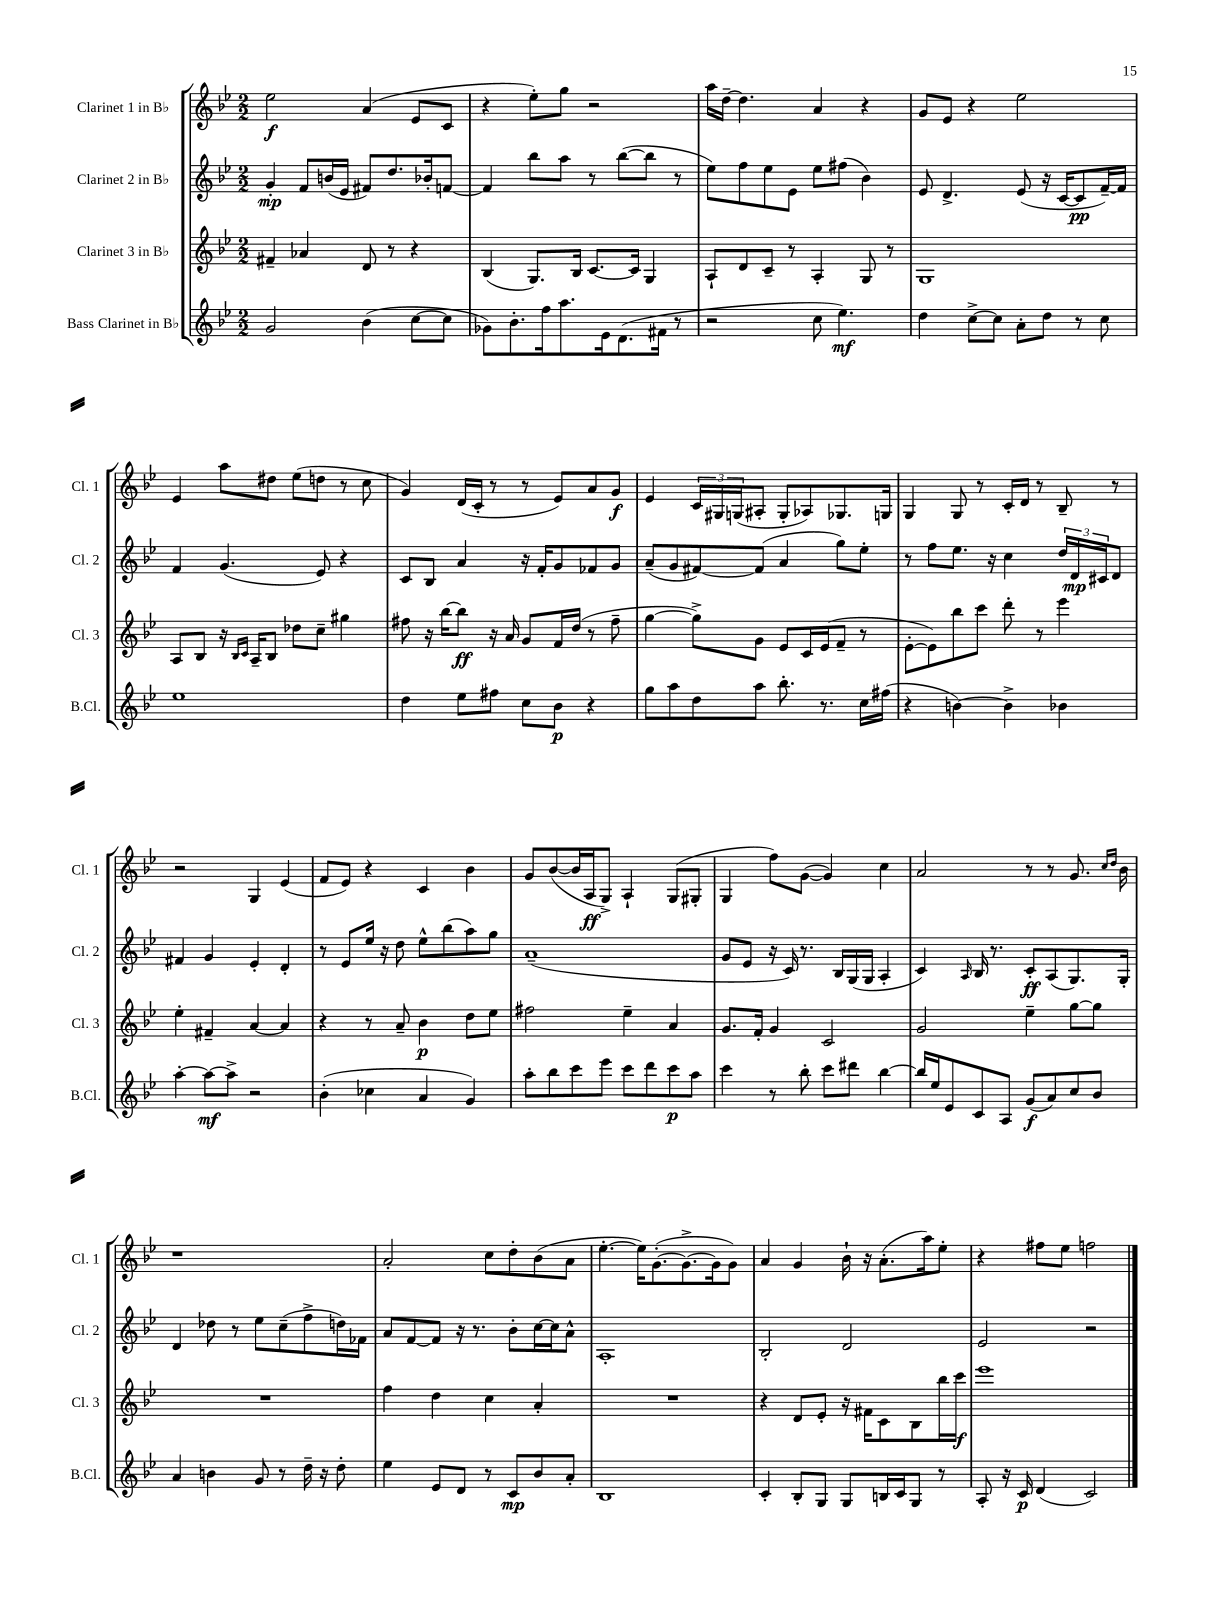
<<
\new StaffGroup <<
\new Staff = "s0" \with { instrumentName = "Clarinet 1 in Bb" shortInstrumentName = "Cl. 1" } {
    \clef treble \key bes \major \numericTimeSignature \time 2/2
    ees''2\f a'4( ees'8 c'8 |
    r4 ees''8-.) g''8 r2 |
    a''16 d''16~-- d''4. a'4 r4 |
    g'8 ees'8 r4 ees''2 |
    ees'4 a''8 dis''8 ees''8( d''8 r8 c''8 |
    g'4) d'16( c'16-. r8 r8 ees'8) a'8 g'8\f |
    ees'4 \tuplet 3/2 { c'16 gis16 g16( } ais8-. g8-. aes8) ges8. g16 |
    g4 g8 r8 c'16-. d'16 r8 bes8-- r8 |
    r2 g4 ees'4( |
    f'8 ees'8) r4 c'4 bes'4 |
    g'8 bes'8~( bes'16 a16\ff g8->) a4-! g8( gis8-. |
    g4 f''8) g'8~( g'4) c''4 |
    a'2 r8 r8 g'8. \grace { c''16 d''16 } bes'16 |
    r1 |
    a'2-. c''8 d''8-. bes'8( a'8 |
    ees''4.~-. ees''16) g'8.~-.( g'8.~-> g'16 g'8) |
    a'4 g'4 bes'16-! r16 a'8.-.( a''16) ees''8-. |
    r4 fis''8 ees''8 f''2 \bar "|." |
}
\new Staff = "s1" \with { instrumentName = "Clarinet 2 in Bb" shortInstrumentName = "Cl. 2" } {
    \clef treble \key bes \major \numericTimeSignature \time 2/2
    g'4-.\mp f'8 b'16( ees'16 fis'8) d''8. bes'16-. f'8~ |
    f'4 bes''8 a''8 r8 bes''8~( bes''8 r8 |
    ees''8) f''8 ees''8 ees'8 ees''8 fis''8( bes'4) |
    ees'8 d'4.-> ees'8( r16 c'16~ c'8\pp f'16~--) f'16 |
    f'4 g'4.( ees'8) r4 |
    c'8 bes8 a'4 r16 f'16-. g'8 fes'8 g'8 |
    a'8--( g'8 fis'8~) fis'8( a'4 g''8) ees''8-. |
    r8 f''8 ees''8. r16 c''4 \tuplet 3/2 { d''16 d'16\mp cis'16 } d'8 |
    fis'4 g'4 ees'4-. d'4-. |
    r8 ees'8 ees''16 r16 d''8 ees''8-^ bes''8( a''8) g''8 |
    a'1--( |
    g'8 ees'8 r16 c'16) r8. bes16 g16( g16 a4-. |
    c'4) \grace { a16 } bes16 r8. c'8-.\ff a8( g8.) g16-. |
    d'4 des''8 r8 ees''8 c''8--( f''8-> d''16) fes'16 |
    a'8 f'8~ f'8 r16 r8. bes'8-. c''16~ c''16 a'8-^ |
    a1-. |
    bes2-. d'2 |
    ees'2 r2 \bar "|." |
}
\new Staff = "s2" \with { instrumentName = "Clarinet 3 in Bb" shortInstrumentName = "Cl. 3" } {
    \clef treble \key bes \major \numericTimeSignature \time 2/2
    fis'4-- aes'4 d'8 r8 r4 |
    bes4( g8.) bes16 c'8.~ c'16 g4 |
    a8-! d'8 c'8-- r8 a4-. g8 r8 |
    g1 |
    a8 bes8 r16 \grace { bes16 c'16 } a16-- bes8 des''8 c''8-- gis''4 |
    fis''8 r16 bes''16~ bes''8\ff r16 a'16 g'8 f'16 d''16( r8 fis''8-- |
    g''4~ g''8->) g'8 ees'8 c'16 ees'16( f'8-- r8 |
    ees'8~-. ees'8) bes''8 c'''8 d'''8-. r8 ees'''4 |
    ees''4-. fis'4-- a'4~ a'4 |
    r4 r8 a'8-- bes'4\p d''8 ees''8 |
    fis''2 ees''4-- a'4 |
    g'8. f'16-. g'4 c'2 |
    g'2 ees''4-- g''8~ g''8 |
    R1 |
    f''4 d''4 c''4 a'4-. |
    R1 |
    r4 d'8 ees'8-. r16 fis'16 c'8 bes8 bes''16 c'''16\f |
    ees'''1 \bar "|." |
}
\new Staff = "s3" \with { instrumentName = "Bass Clarinet in Bb" shortInstrumentName = "B.Cl." } {
    \clef treble \key bes \major \numericTimeSignature \time 2/2
    g'2 bes'4( c''8~ c''8 |
    ges'8) bes'8.-. f''16 a''8. ees'16 d'8.( fis'16 r8 |
    r2 c''8 ees''4.\mf) |
    d''4 c''8~-> c''8 a'8-. d''8 r8 c''8 |
    ees''1 |
    d''4 ees''8 fis''8 c''8 bes'8\p r4 |
    g''8 a''8 d''8 a''8 bes''8.-. r8. c''16 fis''16( |
    r4 b'4~) b'4-> bes'4 |
    a''4~-. a''8~\mf a''8-> r2 |
    bes'4-.( ces''4 a'4 g'4) |
    a''8-. bes''8 c'''8 ees'''8 c'''8 d'''8 c'''8\p a''8 |
    c'''4 r8 bes''8-. c'''8 dis'''8 bes''4~ |
    bes''16 ees''16 ees'8 c'8 a8 g'8\f( a'8) c''8 bes'8 |
    a'4 b'4 g'8 r8 d''16-- r16 d''8-. |
    ees''4 ees'8 d'8 r8 c'8\mp bes'8 a'8-. |
    bes1 |
    c'4-. bes8-. g8 g8 b16 c'16 g8 r8 |
    a8-. r16 c'16\p d'4( c'2) \bar "|." |
}
>>
>>
\layout { \context { \Score \remove "Bar_number_engraver" } }
